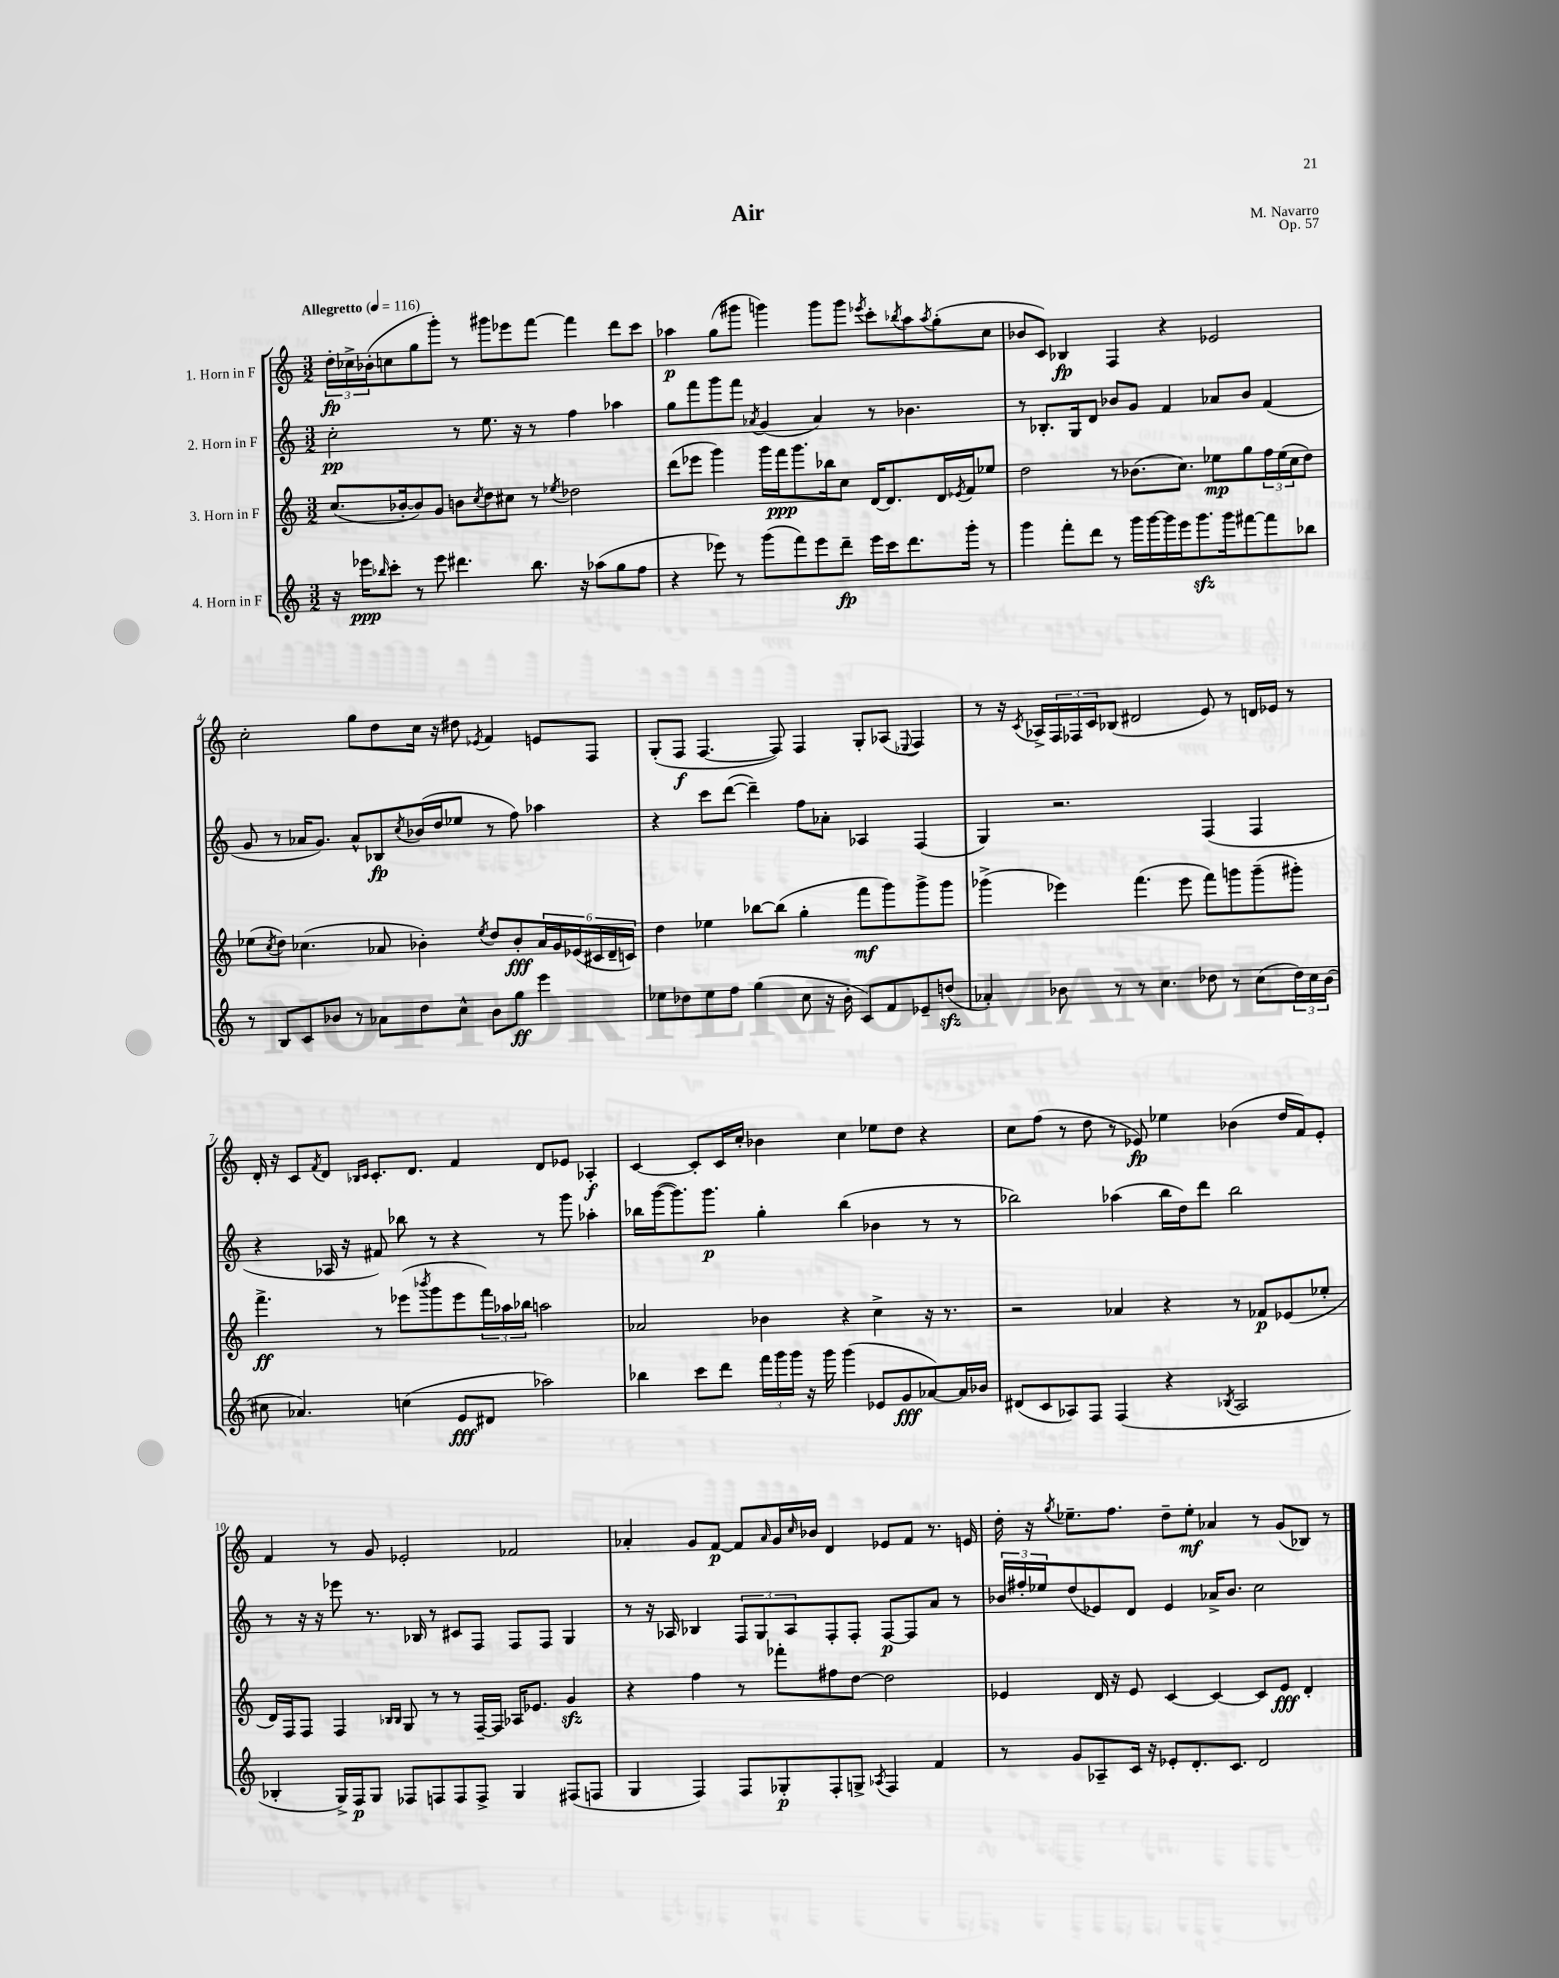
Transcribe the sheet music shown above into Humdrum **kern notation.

**kern	**kern	**kern	**kern
*staff4	*staff3	*staff2	*staff1
*clefG2	*clefG2	*clefG2	*clefG2
*k[]	*k[]	*k[]	*k[]
*M3/2	*M3/2	*M3/2	*M3/2
*MM116	*MM116	*MM116	*MM116
16r	(8.cc	2cc'	24dd'
.	.	.	24cc-^
16eee-	.	.	.
.	.	.	(24b-'
16qqbb-	.	.	.
8ccc'	.	.	8cc
.	[16b-'	.	.
8r	8b-])	.	8gg
8eee-	8g	.	8ggg')
4.ddd#	8b	8r	8r
.	8qcc	.	.
.	8dd	8.ee	8ggg#
.	8cc#	.	8eee-
.	.	16r	.
8.bb-	8r	8r	[8fff
.	8qee-	.	.
.	2dd-	4ff	4fff]
16r	.	.	.
(8aa-	.	.	.
8gg	.	4aa-	8ddd
8ff	.	.	8ccc
=	=	=	=
4r	(8ddd	8gg	4aa-
.	8eee-	8fff	.
8eee-)	4ggg)	8ggg	(8gg
8r	.	8fff	8ggg#
.	.	8qa-	.
(8ggg	16ggg	(4g	4ggg)
.	16fff	.	.
8fff)	8.ggg	.	.
8eee-	.	4a-)	8ggg
.	16bb-	.	.
8ddd~	8cc	.	8ggg
.	.	.	8qeee-
16eee-	[16d	8r	8ccc'
16ccc	8.d]	.	.
.	.	.	8qbb-
8.ddd	.	4.b-	8aa-
.	.	.	8qaa-
.	16d	.	(8gg'
.	8qe-	.	.
16ggg'	16f	.	.
8r	8ee-	.	8cc
=	=	=	=
4ggg	2dd	8r	8b-
.	.	8.B-'	8c)
8fff'	.	.	4B-
.	.	16G	.
8ddd	.	8d	.
8r	8r	8b-	4F
16ggg	(8.b-	8g	.
[16ggg	.	.	.
16ggg]	.	4f	4r
16eee	8.cc)	.	.
8.ggg	.	.	.
.	8ee-	8a-	2e-
16ggg	.	.	.
[8fff#	8gg	8b-	.
8fff#]	24ff	(4f	.
.	(24ee-	.	.
.	24cc	.	.
8bb-	8dd)	.	.
=	=	=	=
8r	(8ee-	8g	2cc'
.	8qcc	.	.
8B	8dd)	8r	.
8c	(4.cc-	16a-	.
.	.	8.g)	.
8b-	.	.	.
8r	.	8a-^^	8gg
8a-	8a-	8B-	8dd
.	.	8qcc	.
8dd	4b-')	(16b-	16cc
.	.	16dd	16r
8cc^^	.	8ee-	8dd#
.	8qee-	.	8qe-
8b-	8dd	8r	4f
8gg	8b-'	8ff)	.
4eee	24a-	4aa-	8e
.	24g	.	.
.	(24e-	.	.
.	24c#	.	8F
.	24d~	.	.
.	24c)	.	.
=	=	=	=
8ee-	4dd	4r	(8G'
8dd-	.	.	8F
8ee-	4ee-	8ccc	[4.F
8ff	.	([8ddd	.
(4gg	[8bb-	4ddd~])	.
.	(8bb-]	.	8F])
8cc	4gg'	8ff	4F
16r	.	8a-'	.
16b'	.	.	.
8c)	8fff	4A-	8G'
8f	8ggg)	.	(8A-
.	.	.	8qqE-
8e-~	8ggg^	(4F	4F)
(8dd	8ggg	.	.
=	=	=	=
4a-')	(4ggg-^	4G)	8r
.	.	.	16r
.	.	.	8qc
.	.	.	16A-^
8b-	4eee-)	2.r	24F
.	.	.	24F-
.	.	.	24c
8r	.	.	(8B-
8r	(4.fff	.	2d#
4.cc	.	.	.
.	8eee-	.	.
8dd-	8fff)	(4F	8e)
8r	8ggg	.	8r
(8cc	(8ggg~	4F	16d
.	.	.	16e-
24dd-)	8ggg#')	.	8r
24cc	.	.	.
(24b-	.	.	.
=	=	=	=
8cc#	4.fff^	4r	16d'
.	.	.	16r
4.a-)	.	.	8c
.	.	.	8qf
.	.	16A-	8d
.	.	16r	.
.	.	.	16qqB-
.	.	.	16qqc
.	8r	8f#)	8.c'
(4cc	(8eee-	8bb-	.
.	.	.	8.d
.	8qbbb-	.	.
.	8ggg	8r	.
8e	8eee-	4r	4f
8d#	24fff)	.	.
.	24aa-	.	.
.	24bb-	.	.
2aa-)	2aa	8r	8d
.	.	8ggg	8e-
.	.	4aa-'	4A-'
=	=	=	=
4bb-	2a-	16bb-	[4c
.	.	([16ggg	.
.	.	8.ggg])	.
8ccc	.	.	8c']
.	.	8.ggg	.
8ddd	.	.	16c
.	.	.	16cc'
24fff	4b-	4gg'	4b-
24ggg	.	.	.
24ggg	.	.	.
16r	.	.	.
16ggg	.	.	.
(4ggg	4r	(4bb-	4cc
8e-	4cc^	4b-	8ee-
8g	.	.	8dd
[8a-)	16r	8r	4r
.	8.r	.	.
16a-]	.	8r	.
16b-	.	.	.
=	=	=	=
(8d#	2r	2bb-)	8cc
8c	.	.	(8ff
8A-)	.	.	8r
8F	.	.	8dd
(4F	4a-	(4aa-	8r
.	.	.	8e-)
4r	4r	16bb-	4ee-
.	.	16dd)	.
.	.	8ddd	.
8qB-	.	.	.
2A-	8r	2bb-	(4b-
.	8f-	.	.
.	(8e-	.	16dd
.	.	.	16f)
.	8ee-'	.	8e-'
=	=	=	=
4B-'	16d)	8r	4f
.	16F	.	.
.	8F	16r	.
.	.	16r	.
16G^)	4F	8eee-	8r
16F	.	.	.
8G	.	8.r	8g
.	16qqB-	.	.
.	16qqB-	.	.
8F-	8G	.	2e-'
.	.	16B-	.
8F	8r	8r	.
8F	8r	8c#	.
8F^	[16F~	8F	.
.	16F]	.	.
4G	16A-	8F	2f-
.	8.e-	.	.
.	.	8F	.
(8F#	4g	4G	.
8F	.	.	.
=	=	=	=
4G	4r	8r	4a-'
.	.	16r	.
.	.	16A-	.
4F)	4ff	4B-	8g
.	.	.	[8f
8F	8r	12F	8f]
.	.	12G	.
.	.	.	16qqa-
8G-'	8fff-'	.	16g
.	.	12A-	.
.	.	.	16qqcc
.	.	.	16b-
8F'	8ff#	8F'	4d
8G^	[8dd	8F'	.
8qA-	.	.	.
4F	2dd]	[8F	8e-
.	.	8F]	8f
4f	.	8a	8.r
.	.	8r	.
.	.	.	16e
=	=	=	=
8r	4e-	24b-	16dd'
.	.	24ff#'	.
.	.	.	16r
.	.	24ee-	.
.	.	.	8qgg
8g	.	(8dd	8.ee-~
8A-~	16d	8e-)	.
.	16r	.	8.ff
16c	8e-	8d	.
16r	.	.	.
8e-'	[4c	4e-	8dd~
8.d'	.	.	8ee-'
.	4c_	16a-^	4a-
8.c	.	8.b-	.
2d	8c]	2cc	8r
.	8e-	.	(8g
.	4d'	.	8B-)
.	.	.	8r
==	==	==	==
*-	*-	*-	*-
